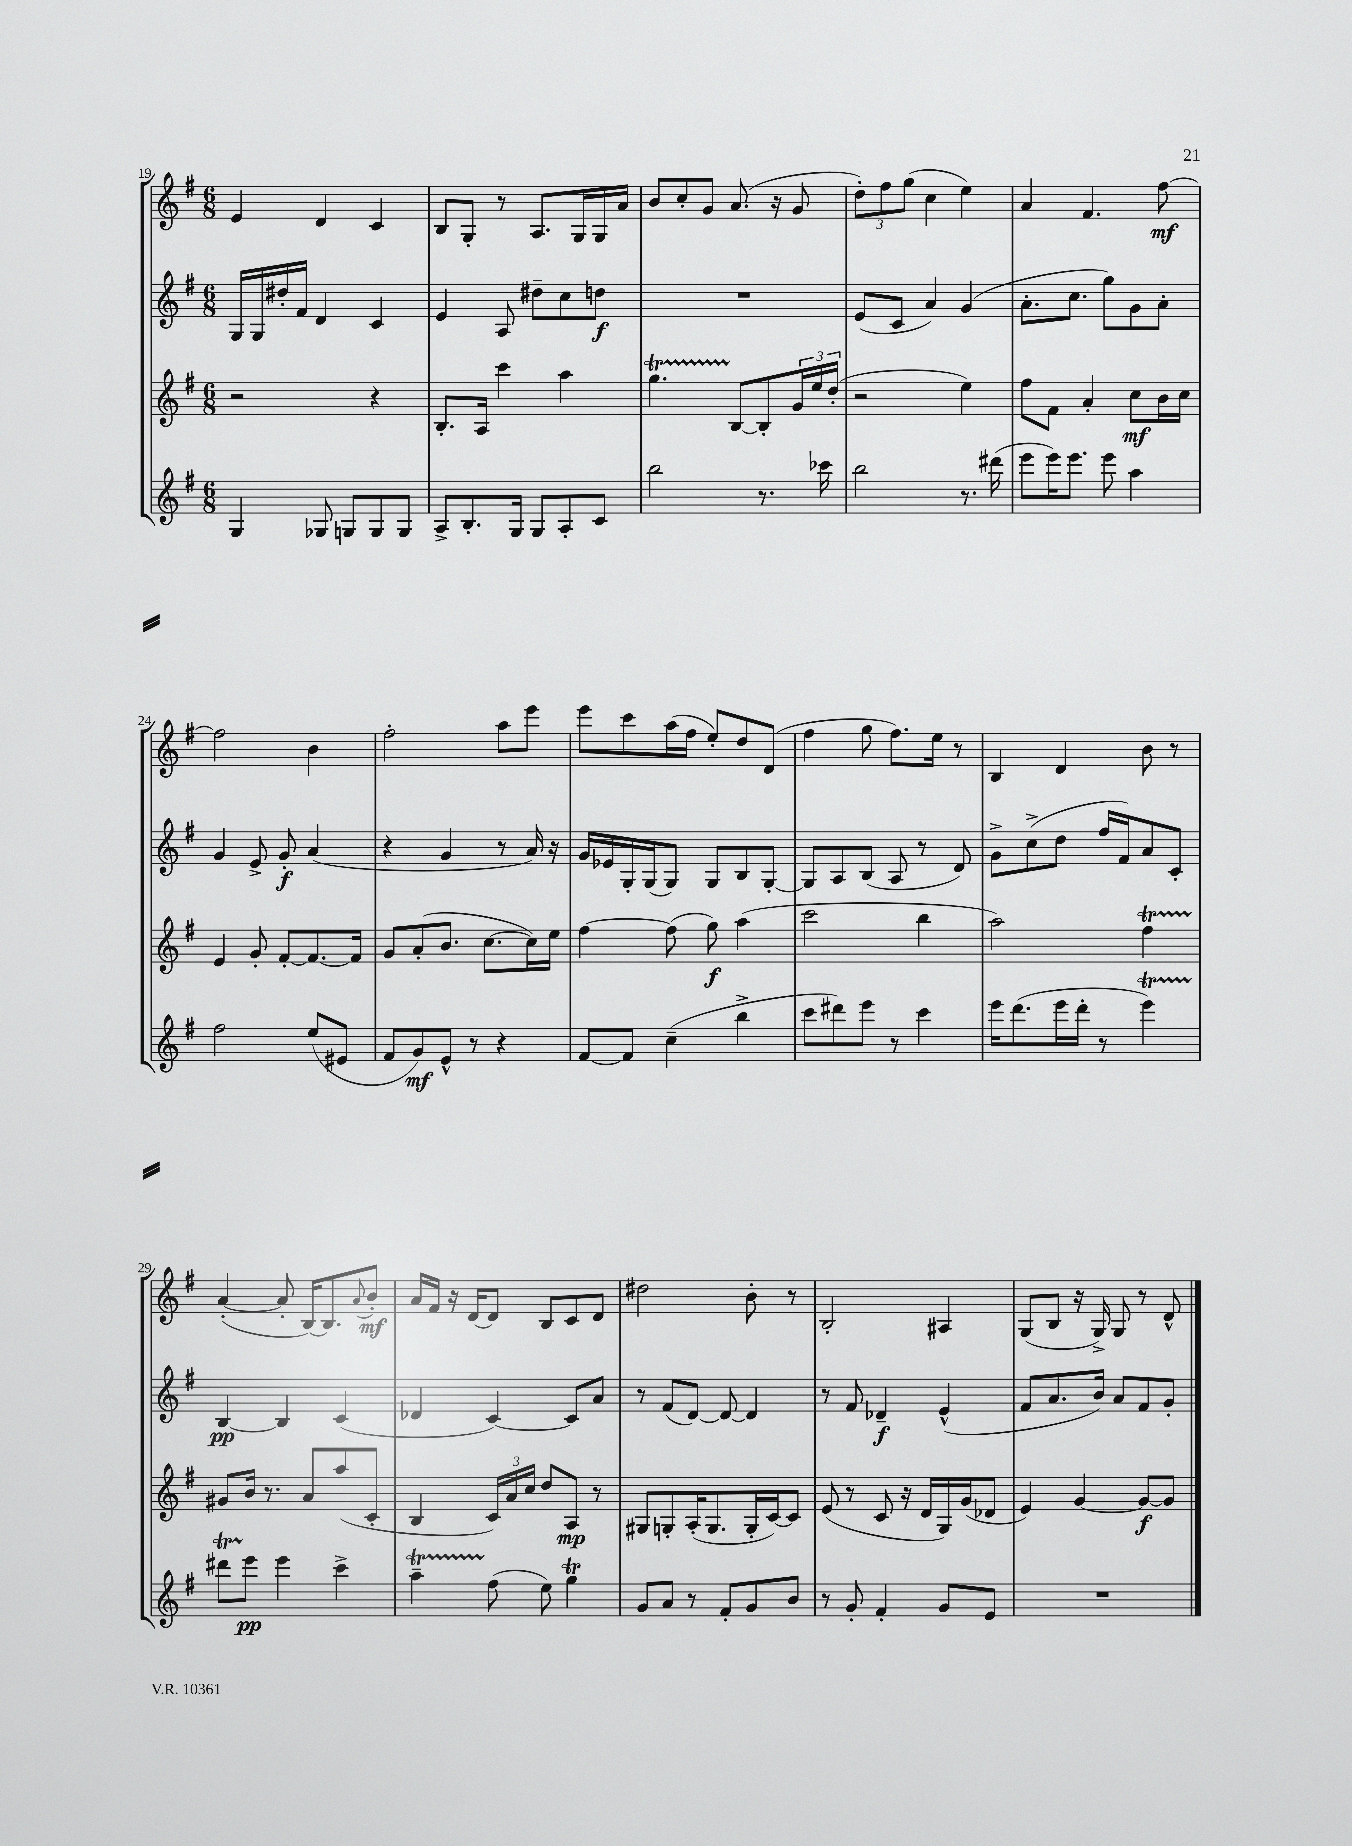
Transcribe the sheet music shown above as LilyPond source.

<<
\new StaffGroup <<
\new Staff = "s0" {
    \clef treble \key g \major \numericTimeSignature \time 6/8
    e'4 d'4 c'4 |
    b8 g8-. r8 a8. g16 g16 a'16 |
    b'8 c''8-. g'8 a'8.( r16 g'8 |
    \tuplet 3/2 { d''8-.) fis''8 g''8( } c''4 e''4) |
    a'4 fis'4. fis''8~\mf |
    fis''2 b'4 |
    fis''2-. a''8 e'''8 |
    e'''8 c'''8 a''16( fis''16 e''8-.) d''8 d'8( |
    fis''4 g''8 fis''8.) e''16 r8 |
    b4 d'4 b'8 r8 |
    a'4~-.( a'8-. b16~) b8. \appoggiatura { a'8 } b'8-.\mf |
    a'16 fis'16 r16 d'16~ d'8 b8 c'8 d'8 |
    dis''2 b'8-. r8 |
    b2-. ais4 |
    g8( b8 r16 g16->) g8 r8 d'8-^ \bar "|." |
}
\new Staff = "s1" {
    \clef treble \key g \major \numericTimeSignature \time 6/8
    g16 g16 dis''16-. fis'16 d'4 c'4 |
    e'4 a8 dis''8-- c''8 d''8\f |
    R2. |
    e'8( c'8 a'4) g'4( |
    a'8.-. c''8. g''8) g'8 a'8-. |
    g'4 e'8-> g'8-.\f a'4( |
    r4 g'4 r8 a'16) r16 |
    g'16 ees'16 g16-. g16( g8) g8 b8 g8~-. |
    g8 a8 b8( a8 r8 d'8) |
    g'8-> c''8->( d''8 fis''16 fis'16) a'8 c'8-. |
    b4~\pp b4 c'4( |
    des'4 c'4~) c'8 a'8 |
    r8 fis'8( d'8~) d'8~ d'4 |
    r8 fis'8 des'4--\f e'4-^( |
    fis'8 a'8. b'16) a'8 fis'8 g'8-. \bar "|." |
}
\new Staff = "s2" {
    \clef treble \key g \major \numericTimeSignature \time 6/8
    r2 r4 |
    b8.-. a16 c'''4 a''4 |
    g''4.\startTrillSpan b8~\stopTrillSpan b8-. \tuplet 3/2 { g'16 e''16 d''16-.( } |
    r2 e''4) |
    fis''8 fis'8 a'4-. c''8\mf b'16 c''16 |
    e'4 g'8-. fis'8~-. fis'8.~ fis'16 |
    g'8 a'8-.( b'8. c''8.~ c''16) e''16 |
    fis''4~ fis''8( g''8\f) a''4( |
    c'''2 b''4 |
    a''2) fis''4\startTrillSpan |
    gis'8\stopTrillSpan b'16 r8. a'8 a''8( c'8-. |
    b4 \tuplet 3/2 { c'16) a'16 c''16 } d''8 a8\mp r8 |
    gis8 g8-. a16-.( g8. g16-. c'16~) c'8 |
    e'8( r8 c'8 r16 d'16 g16) g'16( des'8 |
    e'4) g'4~ g'8~\f g'8 \bar "|." |
}
\new Staff = "s3" {
    \clef treble \key g \major \numericTimeSignature \time 6/8
    g4 ges8 g8 g8 g8 |
    a8-> b8.-. g16 g8 a8-. c'8 |
    b''2 r8. ces'''16 |
    b''2 r8. dis'''16( |
    e'''8 e'''16) e'''8. e'''8 a''4 |
    fis''2 e''8( eis'8 |
    fis'8 g'8\mf) e'8-^ r8 r4 |
    fis'8~ fis'8 c''4--( b''4-> |
    c'''8 dis'''8) e'''8 r8 c'''4 |
    e'''16 d'''8.( e'''16 d'''16-. r8 e'''4\startTrillSpan) |
    dis'''8 e'''8\stopTrillSpan\pp e'''4 c'''4-> |
    a''4--\startTrillSpan fis''8\stopTrillSpan( e''8) g''4\trill |
    g'8 a'8 r8 fis'8-. g'8 b'8 |
    r8 g'8-. fis'4-. g'8 e'8 |
    R2. \bar "|." |
}
>>
>>
\layout { \context { \Score currentBarNumber = #19 } }
